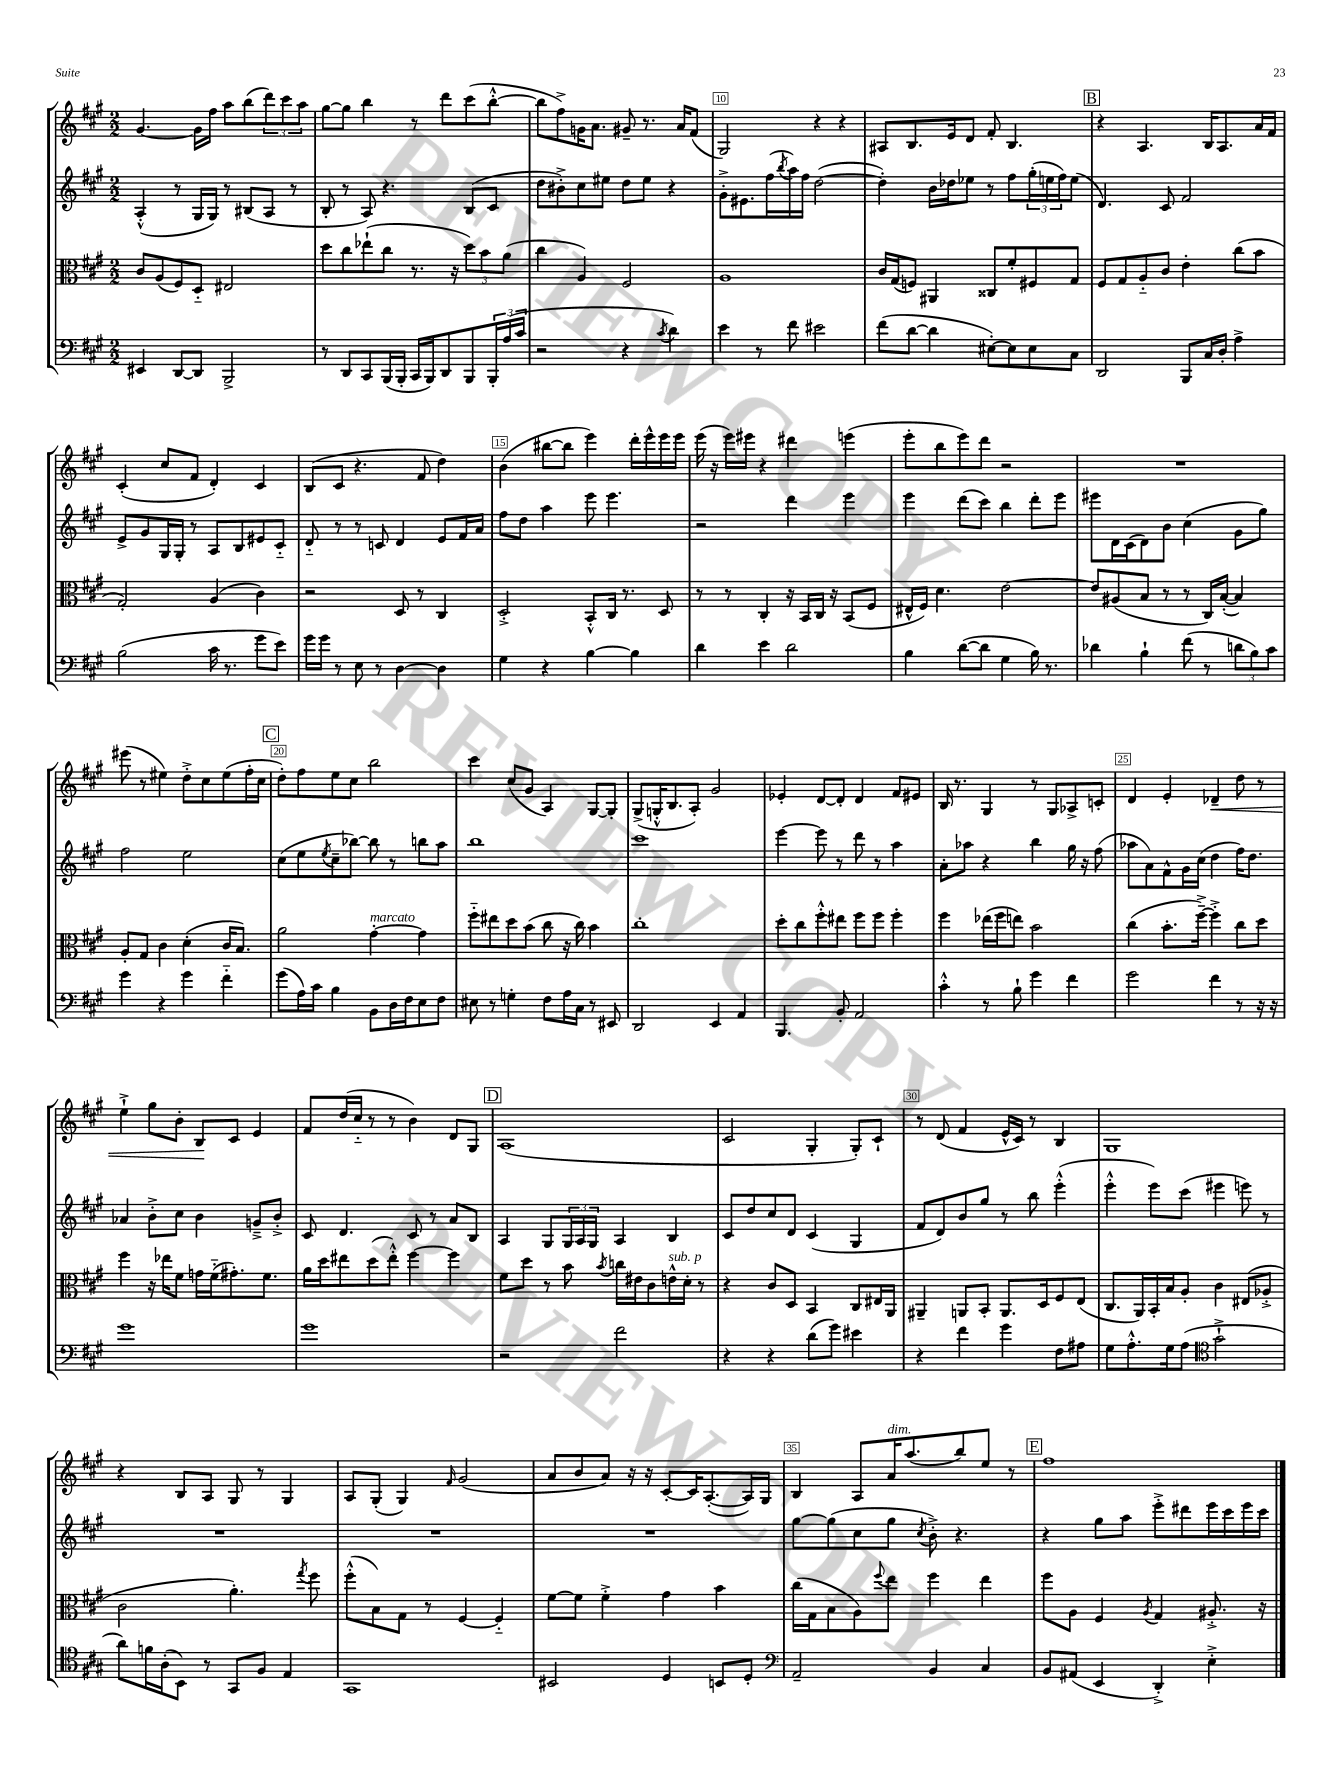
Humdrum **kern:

**kern	**kern	**kern	**kern
*staff4	*staff3	*staff2	*staff1
*clefF4	*clefC3	*clefG2	*clefG2
*k[f#c#g#]	*k[f#c#g#]	*k[f#c#g#]	*k[f#c#g#]
*M2/2	*M2/2	*M2/2	*M2/2
4EE#	8c#	(4A'^^	[4.g#
.	(8A	.	.
[8DD	8F#)	8r	.
8DD]	8D'~	16G#	16g#]
.	.	16G#)	16ff#
2BBB^	2E#	8r	8aa
.	.	(8B#	(8bb
.	.	8A	12ddd)
.	.	.	12ccc#
.	.	8r	.
.	.	.	12aa
=	=	=	=
8r	8dd	8B'	[8gg#
8DD	8cc#	8r	8gg#]
8CC#	(8ee-`	8A)	4bb
(16BBB	8cc#	4.r	.
16BBB'	.	.	.
16CC#	8.r	.	8r
16BBB)	.	.	.
8DD	.	.	8ddd
.	16r	.	.
8BBB	12dd)	(8B	(8ccc#
.	12b	.	.
24BBB'	.	8c#	[8bb'^^
(24A	(12a	.	.
24c#	.	.	.
=	=	=	=
2r	4cc#	8dd	8bb]
.	.	8b#'^)	8ff#^)
.	4A)	8cc#	16g
.	.	.	8.a
.	.	8ee#	.
4r	2F#	8dd	8g#~
.	.	8ee#	8.r
8qc#	.	.	.
4d)	.	4r	.
.	.	.	16a
.	.	.	(8f#
=	=	=	=
4e	1A	8g#'^	2G#)
.	.	8.e#	.
8r	.	.	.
.	.	(16ff#	.
.	.	8qbb	.
8f#	.	16aa)	.
.	.	16ff#	.
2e#	.	([2dd	4r
.	.	.	4r
=	=	=	=
(8f#	16c#	4dd'])	8A#
.	(16G#	.	.
[8d	8F)	.	8.B
4d]	4AA#	16b	.
.	.	16dd-	16e
.	.	8ee-	8d
[8E#')	8C##	8r	8f#'
8E#]	8f#'	8ff#	4.B
8E#	8F#	(24gg#'	.
.	.	24ee	.
.	.	24ff#)	.
8C#	8G#	(8ee	.
=	=	=	=
2DD	8F#	4.d)	4r
.	8G#	.	.
.	8A'~	.	4.A
.	8c#	8c#	.
8BBB	4e'	2f#	.
16C#	.	.	16B
16D'	.	.	8.A
4A^	(8cc#	.	.
.	8b	.	16a
.	.	.	16f#
=	=	=	=
(2B	2G#')	8e^	(4c#'
.	.	8g#	.
.	.	16G#	8cc#
.	.	16G#'	.
.	.	8r	8f#
16c#	(4A	8A	4d')
8.r	.	.	.
.	.	8B	.
8g#	4c#)	8e#	4c#
8e)	.	8c#'~	.
=	=	=	=
16g#	2r	8d'~	(8B
16g#	.	.	.
8r	.	8r	8c#
8E	.	8r	4.r
8r	.	8c	.
[4D	8D	4d	.
.	8r	.	8f#
4D]	4C#	8e	4dd)
.	.	16f#	.
.	.	16a	.
=	=	=	=
4G#	2D'^	8ff#	(4b
.	.	8dd	.
4r	.	4aa	[8bb#
.	.	.	8bb#]
[4B	8BB'^^	8eee	4eee)
.	16C#	4.eee	.
.	8.r	.	.
4B]	.	.	16ddd'
.	.	.	16eee^^
.	8D	.	16eee
.	.	.	16eee
=	=	=	=
4d	8r	2r	(16eee
.	.	.	16r
.	8r	.	16eee)
.	.	.	16eee#
4e	4C#'	.	4r
2d	16r	4ddd	4ddd#
.	16BB	.	.
.	16C#	.	.
.	16r	.	.
.	(8BB	4eee	(4eee
.	8F#	.	.
=	=	=	=
4B	16E#^^	4eee	8eee'
.	16F#)	.	.
.	4.d	.	8bb
([8d	.	(8ddd	8eee)
8d]	.	8ccc#)	8ddd
4G#	[2e	4bb	2r
16B)	.	8ddd'	.
8.r	.	.	.
.	.	8eee	.
=	=	=	=
4d-	8e]	8eee#	1r
.	(8A#	16d	.
.	.	(16c#	.
4B`	8B	8d)	.
.	8r	8b	.
(8f#	8r	(4cc#	.
8r	16C#)	.	.
.	([16B'	.	.
12d	4B])	8g#	.
12B)	.	.	.
.	.	8gg#)	.
12c#	.	.	.
=	=	=	=
4g#	8A'	2ff#	(8eee#
.	8G#	.	8r
4r	4c#	.	4ee#)
4g#	(4d'	2ee	8dd'^
.	.	.	8cc#
4f#'~	16c#	.	(8ee#
.	8.B)	.	.
.	.	.	16ff#'
.	.	.	16cc#
=	=	=	=
(8g#	2a	(8cc#	8dd')
16A)	.	8ee	8ff#
16c#	.	.	.
.	.	8qee	.
4B	.	8cc#~	8ee
.	.	[8bb-)	8cc#
8BB	[4g#'	8bb-]	2bb
16D	.	8r	.
16F#	.	.	.
8E	4g#]	8bb	.
8F#	.	8aa	.
=	=	=	=
8E#	8ff#'~	1bb	4ccc#
8r	8ee#	.	.
4G'	8dd	.	(8cc#
.	(8b	.	8g#
8F#	8cc#	.	4A)
16A	16r	.	.
16C#	16cc#)	.	.
8r	4b	.	[8G#
8EE#	.	.	8G#']
=	=	=	=
2DD	1cc#'	1ccc#	(8G#^
.	.	.	16G'^^
.	.	.	8.B
.	.	.	8A')
4EE	.	.	2g#
4AA	.	.	.
=	=	=	=
4.BBB	8dd'	[4eee	4e-'
.	8cc#	.	.
.	8ff#'^^	8eee]	[8d
8BB'	8ee#	8r	8d']
2AA	8ff#	8ddd	4d
.	8ff#	8r	.
.	4ff#'	4aa	8f#
.	.	.	8e#
=	=	=	=
4c#'^^	4ff#	8a'	16B
.	.	.	8.r
.	.	8aa-	.
8r	(16ee-	4r	4G#
.	16ff#	.	.
8B`	8ee)	.	.
4g#	2b	4bb	8r
.	.	.	8G#
4f#	.	16gg#	8A-^
.	.	16r	.
.	.	(8ff#	8c'
=	=	=	=
2g#	(4cc#	8aa-	4d
.	.	8a)	.
.	8.b'	8f#^^	4e'
.	.	16g#	.
.	[16ff#~^)	(16cc#	.
4f#	4ff#'^]	4dd	4d-~
8r	8cc#	16ff#)	8dd
.	.	8.dd	.
16r	8dd	.	8r
16r	.	.	.
=	=	=	=
1g#	4ff#	4a-	4ee`^
.	16r	8b'^	8gg#
.	16ee-	.	.
.	8f#	8cc#	8b'
.	16g	4b	8B
.	(16f#'~	.	.
.	8.g#')	.	8c#
.	.	8g~^	4e
.	8.f#	.	.
.	.	8b'^	.
=	=	=	=
1g#	16a	8c#	8f#
.	16dd	.	.
.	8ee#	4.d	(16dd
.	.	.	16cc#'~
.	(8dd	.	8r
.	8ee#'^^)	.	8r
.	[4ff#	8c#	4b)
.	.	8r	.
.	4ff#]	8a	8d
.	.	8B	8G#
=	=	=	=
2r	8f#	4A	(1A
.	8dd	.	.
.	8r	8G#	.
.	8b	24G#	.
.	.	24A	.
.	.	24G#	.
.	8qb	.	.
2f#	16cc	4A	.
.	16e#	.	.
.	8c#	.	.
.	16e^^	4B	.
.	16d'	.	.
.	8r	.	.
=	=	=	=
4r	4r	8c#	2c#
.	.	8dd	.
4r	8c#	8cc#	.
.	8D	8d	.
(8d	4BB	(4c#	4G#'
8g#)	.	.	.
4e#	8C#	4G#	8G#')
.	16E#	.	8c#`
.	16AA	.	.
=	=	=	=
4r	4AA#~	8f#	8r
.	.	8d)	(8d
4f#	8AA	8b	4f#
.	8BB'	8gg#	.
4g#	8.AA	8r	16e^^
.	.	.	16c#)
.	.	8bb	8r
.	16D	.	.
8F#	8F#	(4eee'^^	4B
8A#	(8E	.	.
=	=	=	=
8G#	8.C#	4eee'^^	1G#
8.A'^^	.	.	.
.	16AA)	.	.
.	16BB'	8eee)	.
16G#	16B	.	.
(8A	8A'	(8ccc#	.
*clefC4	*	*	*
2g#`^	4c#	4eee#	.
.	(8E#	8eee)	.
.	8A-'^	8r	.
=	=	=	=
8a)	2c#	1r	4r
16f	.	.	.
(16A'	.	.	.
8BB)	.	.	8B
8r	.	.	8A
8GG#	4.a')	.	8G#
8F#	.	.	8r
4E	.	.	4G#
.	8qgg#	.	.
.	8ff#	.	.
=	=	=	=
1GG#	(8ff#'^^	1r	8A
.	8B)	.	(8G#'
.	8G#	.	4G#)
.	8r	.	.
.	.	.	16qqf#
.	[4F#	.	(2g#
.	4F#'~]	.	.
=	=	=	=
2BB#	[8f#	1r	8a
.	8f#]	.	8b
.	4f#'^	.	8a)
.	.	.	16r
.	.	.	16r
4D	4g#	.	[8c#'
.	.	.	16c#]
.	.	.	([8.A'
8BB	4b	.	.
8D'	.	.	16A])
.	.	.	16G#
=	=	=	=
*clefF4	*	*	*
2AA~	(16cc#	[8gg#	4B
.	16G#	.	.
.	8B	(8gg#]	.
.	8A)	8cc#	8A
.	8qqff#	.	.
.	8ee	8gg#	16a
.	.	.	(8.aa
.	.	8qcc#	.
4BB	4ff#	8b'^)	.
.	.	4.r	8bb)
4C#	4ee	.	8ee
.	.	.	8r
=	=	=	=
8BB	8ff#	4r	1ff#
(8AA#	8A	.	.
4EE	4F#	8gg#	.
.	.	8aa	.
.	8qA	.	.
4DD'^)	4G#	8eee'^	.
.	.	8ddd#	.
4E'^	8.A#'^	16eee	.
.	.	16ccc#	.
.	.	16eee	.
.	16r	16ccc#	.
==	==	==	==
*-	*-	*-	*-
